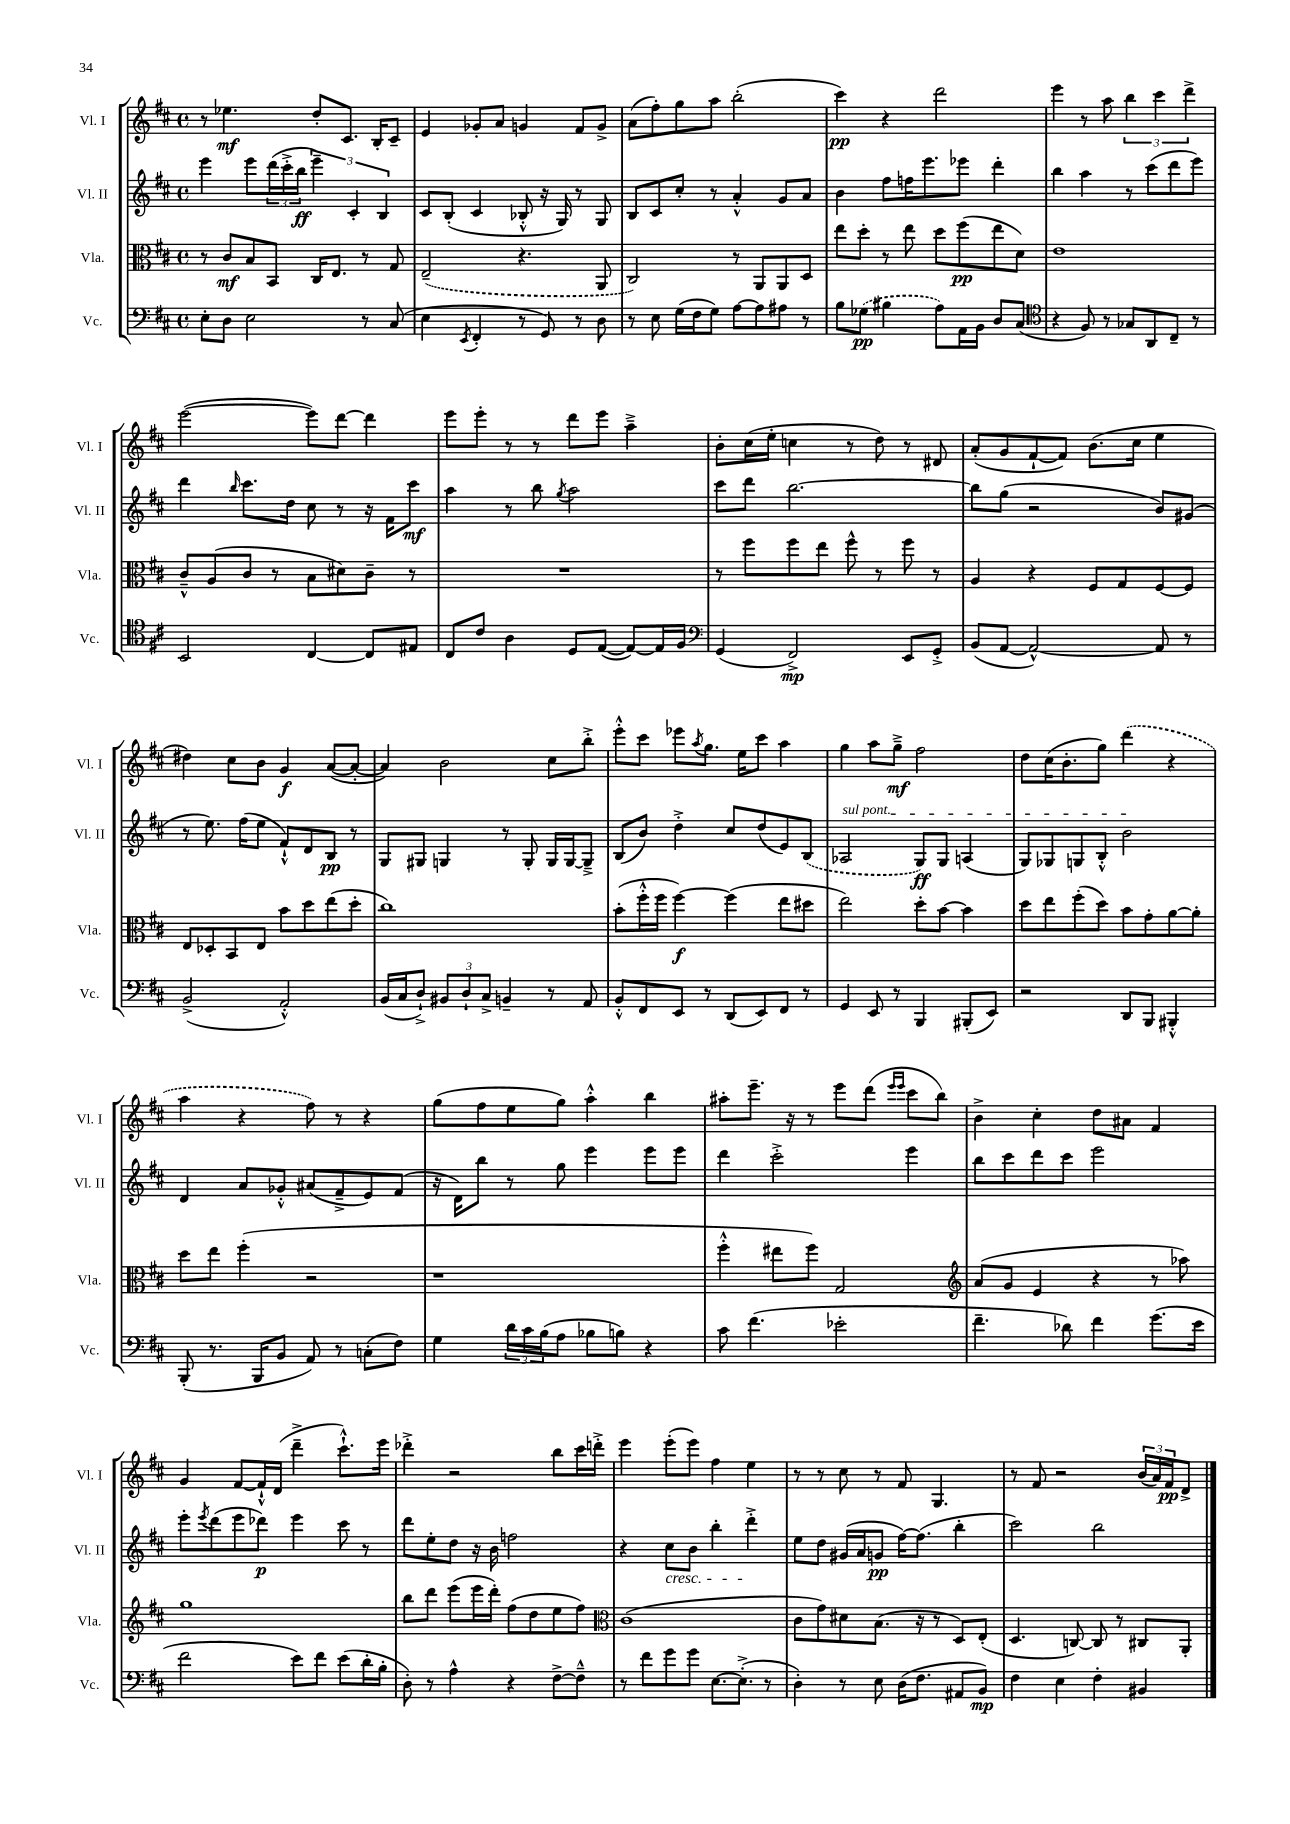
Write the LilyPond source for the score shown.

<<
\new StaffGroup <<
\new Staff = "s0" \with { instrumentName = "Vl. I" shortInstrumentName = "Vl. I" } {
    \clef treble \key d \major \defaultTimeSignature \time 4/4
    r8 ees''4.\mf d''8-. cis'8. b16-. cis'8-- |
    e'4 ges'8-. a'8 g'4 fis'8 g'8-> |
    a'8( fis''8-.) g''8 a''8 b''2-.( |
    cis'''4\pp) r4 d'''2 |
    e'''4 r8 a''8 \tuplet 3/2 { b''4 cis'''4 d'''4-> } |
    e'''2~( e'''8) d'''8~ d'''4 |
    e'''8 e'''8-. r8 r8 d'''8 e'''8 a''4---> |
    b'8-. cis''16( e''16-. c''4 r8 d''8) r8 dis'8 |
    a'8-.( g'8 fis'8~-! fis'8) b'8.( cis''16 e''4 |
    dis''4) cis''8 b'8 g'4\f a'8~( a'8~-. |
    a'4) b'2 cis''8 b''8-.-> |
    e'''8-.-^ cis'''8 ees'''8 \acciaccatura { a''8 } g''8. e''16 cis'''8 a''4 |
    g''4 a''8 g''8--->\mf fis''2 |
    d''8 cis''16( b'8.-. g''8) \once \slurDashed d'''4( r4 |
    a''4 r4 fis''8) r8 r4 |
    g''8( fis''8 e''8 g''8) a''4-.-^ b''4 |
    ais''8-. e'''8.-- r16 r8 e'''8 d'''8( \grace { e'''16 e'''16 } cis'''8 b''8) |
    b'4-> cis''4-. d''8 ais'8 fis'4 |
    g'4 fis'8~ fis'16-!-^ d'16( d'''4---> cis'''8.-!-^) e'''16 |
    des'''4-.-> r2 b''8 cis'''16 d'''16-.-> |
    e'''4 e'''8-.( e'''8) fis''4 e''4 |
    r8 r8 cis''8 r8 fis'8 g4. |
    r8 fis'8 r2 \tuplet 3/2 { b'16( a'16) fis'16\pp } d'8-> \bar "|." |
}
\new Staff = "s1" \with { instrumentName = "Vl. II" shortInstrumentName = "Vl. II" } {
    \clef treble \key d \major \defaultTimeSignature \time 4/4
    e'''4 e'''8 \tuplet 3/2 { d'''16( cis'''16-.-> b''16\ff } \tuplet 3/2 { e'''4--) cis'4-. b4 } |
    cis'8 b8-.( cis'4 bes8-.-^ r16 g16) r8 g8 |
    b8 cis'8 cis''8-. r8 a'4-.-^ g'8 a'8 |
    b'4 fis''8 f''16 e'''8. ees'''8 d'''4-. |
    b''4 a''4 r8 cis'''8( d'''8 e'''8) |
    d'''4 \grace { b''16 } cis'''8. d''16 cis''8 r8 r16 fis'16 cis'''8\mf |
    a''4 r8 b''8 \acciaccatura { g''8 } a''2 |
    cis'''8 d'''8 b''2.~ |
    b''8 g''8( r2 b'8) gis'8( |
    r8 e''8.) fis''16( e''8 fis'8-!-^) d'8 b8\pp r8 |
    g8 gis8 g4 r8 g8-. g16 g16~ g8---> |
    b8( b'8) d''4-.-> cis''8 d''8( e'8) \once \slurDashed b8( |
    \once \override TextSpanner.bound-details.left.text = \markup { \italic "sul pont." } aes2\startTextSpan g8\ff) g8 a4( |
    g8) ges8 g8 b8-.-^ b'2\stopTextSpan |
    d'4 a'8 ges'8-.-^ ais'8( fis'8---> e'8) fis'8( |
    r16 d'16) b''8 r8 g''8 e'''4 e'''8 e'''8 |
    d'''4 cis'''2-.-> e'''4 |
    b''8 cis'''8 d'''8 cis'''8 e'''2 |
    e'''8-. \acciaccatura { e'''8 } d'''8( e'''8 des'''8\p) e'''4 cis'''8 r8 |
    d'''8 e''8-. d''8 r16 b'16 f''2 |
    r4 cis''8\cresc b'8 b''4-. d'''4-.->\! |
    e''8 d''8 gis'16( a'16 g'8\pp fis''16~) fis''8.( b''4-. |
    cis'''2) b''2 \bar "|." |
}
\new Staff = "s2" \with { instrumentName = "Vla." shortInstrumentName = "Vla." } {
    \clef alto \key d \major \defaultTimeSignature \time 4/4
    r8 cis'8\mf b8 b,8 cis16 e8. r8 g8 |
    \once \slurDashed e2--( r4. a,8 |
    cis2) r8 a,8 a,8 d8 |
    e''8 d''8-. r8 e''8 d''8 fis''8\pp( e''8 d'8) |
    e'1 |
    cis'8---^ a8( cis'8 r8 b8 dis'8) cis'8-- r8 |
    R1 |
    r8 fis''8 fis''8 e''8 fis''8-^ r8 fis''8 r8 |
    a4 r4 fis8 g8 fis8~ fis8 |
    e8 des8-. b,8 e8 b'8 d''8 e''8( d''8-. |
    cis''1) |
    b'8-.( fis''16-.-^ fis''16 fis''4~\f) fis''4( e''8 dis''8 |
    e''2) d''8-. b'8~ b'4 |
    d''8 e''8 fis''8-.( d''8) b'8 g'8-. a'8~ a'8-. |
    d''8 e''8 fis''4-.( r2 |
    r1 |
    fis''4-.-^ eis''8 fis''8) g2 |
    \clef treble a'8( g'8 e'4 r4 r8 aes''8) |
    g''1 |
    b''8 d'''8 e'''8( e'''16 d'''16-.) fis''8( d''8 e''8 fis''8) |
    \clef alto cis'1( |
    cis'8 g'8) dis'8 b8.( r16 r8 d8) e8-.( |
    d4. c8~) c8 r8 cis8 a,8-. \bar "|." |
}
\new Staff = "s3" \with { instrumentName = "Vc." shortInstrumentName = "Vc." } {
    \clef bass \key d \major \defaultTimeSignature \time 4/4
    e8-. d8 e2 r8 cis8( |
    e4 \acciaccatura { e,8 } fis,4-. r8 g,8) r8 d8 |
    r8 e8 g16( fis16 g8) a8~ a8 ais8 r8 |
    b8 \once \slurDashed ges8\pp( bis4 a8) a,16 b,16 d8 cis8( |
    \clef tenor r4 fis8) r8 ges8 a,8 cis8-- r8 |
    b,2 cis4~ cis8 eis8 |
    cis8 cis'8 a4 d8 e8~( e8~) e16 fis16 |
    \clef bass g,4( fis,2->\mp) e,8 g,8-.-> |
    b,8( a,8~ a,2~-^) a,8 r8 |
    b,2->( a,2-.-^) |
    b,16( cis16 d8-!->) \tuplet 3/2 { bis,8 d8-! cis8-> } b,4-- r8 a,8 |
    b,8-.-^ fis,8 e,8 r8 d,8( e,8) fis,8 r8 |
    g,4 e,8 r8 b,,4 bis,,8-.( e,8) |
    r2 d,8 b,,8 bis,,4-.-^ |
    b,,8-.( r8. b,,16 b,8 a,8) r8 c8-.( fis8) |
    g4 \tuplet 3/2 { d'16 cis'16 b16( } a8 bes8 b8) r4 |
    cis'8 fis'4.( ees'2-. |
    fis'4.-- des'8) fis'4 g'8.( e'16 |
    fis'2 e'8) fis'8 e'8( d'16-. b16-. |
    d8-.) r8 a4-^ r4 fis8~-> fis8---^ |
    r8 fis'8 g'8 g'8 e8.~ e8.-.->( r8 |
    d4-.) r8 e8 d16( fis8. ais,8 b,8\mp) |
    fis4 e4 fis4-. bis,4 \bar "|." |
}
>>
>>
\layout { \context { \Score \remove "Bar_number_engraver" } }
